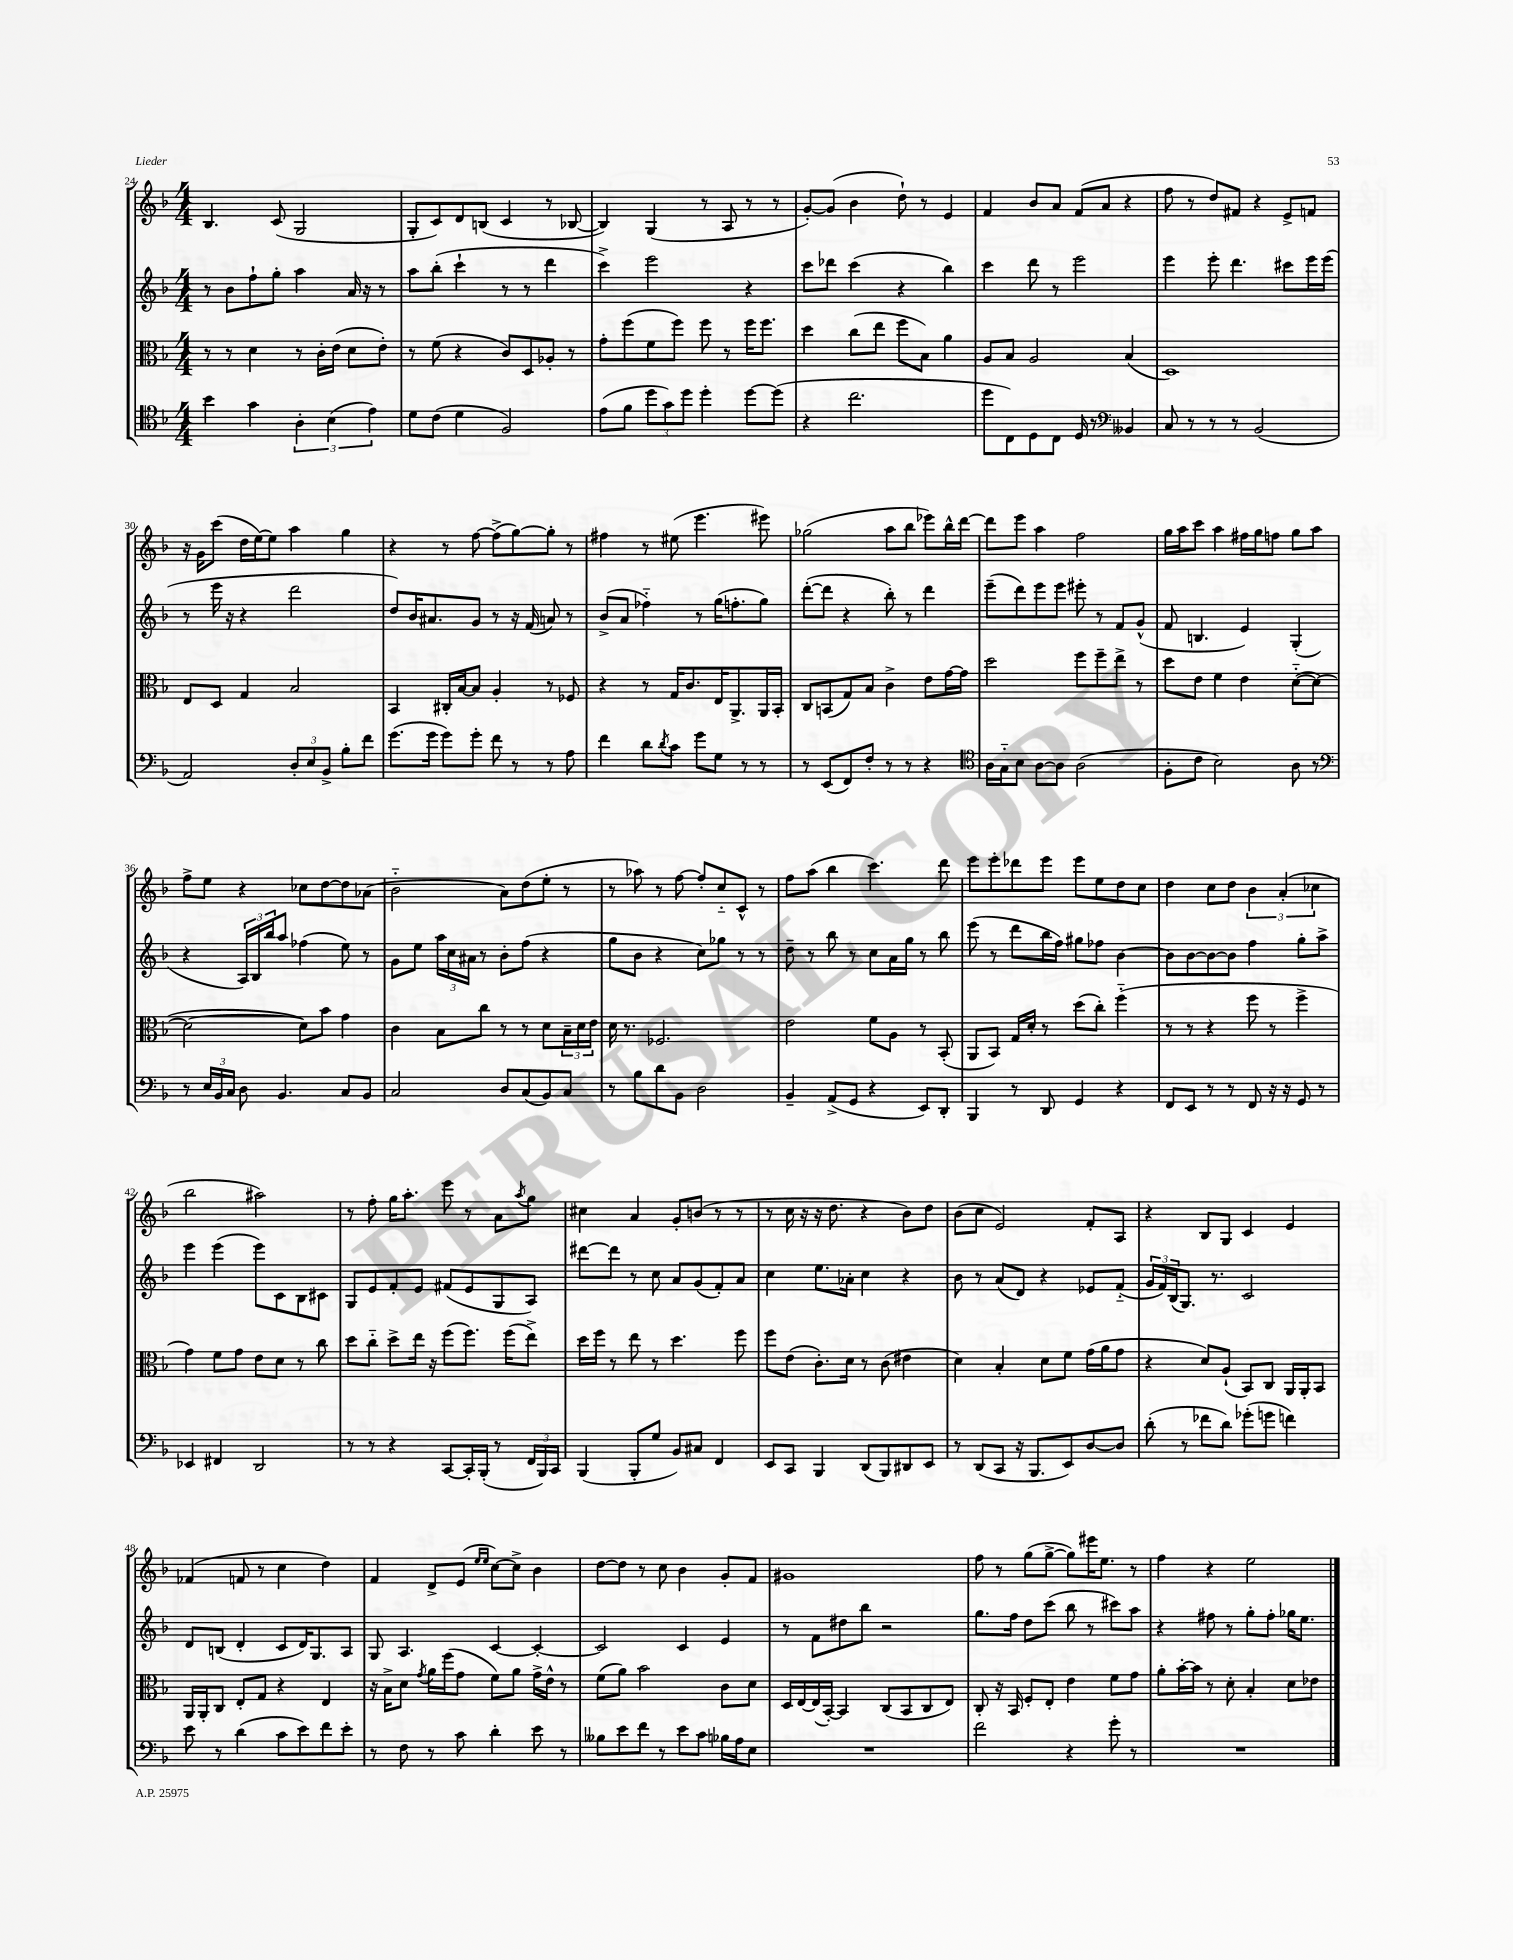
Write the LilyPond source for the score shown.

<<
\new StaffGroup <<
\new Staff = "s0" {
    \clef treble \key f \major \numericTimeSignature \time 4/4
    bes4. c'8( g2 |
    g8-. c'8) d'8 b8( c'4 r8 bes8~ |
    bes4) g4( r8 a8 r8 r8 |
    g'8~-.) g'8( bes'4 d''8-!) r8 e'4 |
    f'4 bes'8 a'8 f'8( a'8 r4 |
    f''8 r8 d''8) fis'8 r4 e'8-> f'8 |
    r16 g'16 c'''8( d''16 e''16~) e''8 a''4 g''4 |
    r4 r8 f''8~ f''8->( g''8~) g''8-. r8 |
    fis''4 r8 eis''8( e'''4. eis'''8) |
    ges''2( a''8 bes''8 ees'''8) bes''16-^ d'''16~ |
    d'''8 e'''8 a''4 f''2 |
    g''16 a''16 c'''8 a''4 fis''16 g''16 f''8 g''8 a''8 |
    f''8-> e''8 r4 ces''8 d''8~ d''8 aes'8( |
    bes'2-_ a'8) d''8( e''8-. r8 |
    r8 aes''8) r8 f''8~ f''8-. c''8-_ c'8-^ r8 |
    f''8 a''8( bes''4 c'''4.) d'''8 |
    e'''8 e'''8-. des'''8 e'''8 e'''8 e''8 d''8 c''8 |
    d''4 c''8 d''8 \tuplet 3/2 { bes'4 a'4-.( ces''4 } |
    bes''2 ais''2) |
    r8 f''8-. g''16 a''8.-. e'''8 r8 a'8 \acciaccatura { a''8 } g''8 |
    cis''4 a'4 g'8-. b'8( r8 r8 |
    r8 c''16 r16 r16 d''8. r4 bes'8) d''8 |
    bes'8( c''8 e'2) f'8-. a8 |
    r4 bes8 g8 c'4 e'4 |
    fes'4( f'8 r8 c''4 d''4) |
    f'4 d'8-> e'8( \grace { e''16 e''16 } c''8~) c''8-> bes'4 |
    d''8~ d''8 r8 c''8 bes'4 g'8-. f'8 |
    gis'1 |
    f''8 r8 g''8( g''8~-> g''8) eis'''16 e''8. r8 |
    f''4 r4 e''2 \bar "|." |
}
\new Staff = "s1" {
    \clef treble \key f \major \numericTimeSignature \time 4/4
    r8 bes'8 f''8-! g''8-. a''4 a'16 r16 r8 |
    a''8 bes''8-.( c'''4-! r8 r8 d'''4 |
    c'''4->) e'''2 r4 |
    c'''8 des'''8 c'''4( r4 bes''4) |
    c'''4 d'''8 r8 e'''2 |
    e'''4 e'''8-. d'''4. cis'''8 e'''16 e'''16( |
    r8 e'''16 r16 r4 d'''2 |
    d''8) bes'16 ais'8. g'8 r8 r16 f'16( a'8) r8 |
    bes'8->( a'8 fes''4-_) r8 g''16( f''8.-. g''8) |
    d'''8~-.( d'''8 r4 bes''8-.) r8 d'''4 |
    e'''8--( d'''8) e'''8 e'''8 eis'''8-. r8 f'8 g'8-^( |
    f'8 b4. e'4) g4-.( |
    r4 \tuplet 3/2 { a16) bes16 bes''16 } a''8 fes''4( e''8) r8 |
    g'8 e''8 \tuplet 3/2 { a''16 c''16 ais'16 } r8 bes'8-. f''8( r4 |
    g''8 bes'8 r4 c''8) ges''8 r8 r8 |
    d''8-- r8 bes''8 r8 c''8 a'16 g''16 r8 bes''8 |
    e'''8( r8 d'''8 bes''16 f''16) gis''8 fes''8 bes'4~ |
    bes'8 bes'8~ bes'8~ bes'8 f''4 g''8-. a''8-> |
    e'''4 e'''4( e'''8) c'8 bes8 cis'8 |
    g8 e'8 f'8-. e'8 fis'8( e'8 g8 a8) |
    dis'''8~ dis'''8 r8 c''8 a'8 g'8( f'8-.) a'8 |
    c''4 e''8. aes'16-. c''4 r4 |
    bes'8 r8 a'8( d'8) r4 ees'8 f'8-_( |
    \tuplet 3/2 { g'16 f'16) bes16( } g8.) r8. c'2 |
    d'8 b8( d'4-. c'8 d'16) g8. a8 |
    g8 a4. c'4~ c'4~-. |
    c'2 c'4 e'4 |
    r8 f'8 dis''8 bes''8 r2 |
    g''8. f''16 d''8 c'''8( bes''8 r8 cis'''8) a''8 |
    r4 fis''8 r8 g''8-. fis''8-. ges''16 e''8. \bar "|." |
}
\new Staff = "s2" {
    \clef alto \key f \major \numericTimeSignature \time 4/4
    r8 r8 d'4 r8 c'16-. e'16( d'8 e'8-.) |
    r8 f'8( r4 c'8) d8 aes8-. r8 |
    g'8-. f''8( f'8 f''8) f''8 r8 f''16 f''8. |
    d''4 c''8( e''8 f''8 bes8) a'4 |
    a8 bes8 a2 bes4( |
    d1) |
    e8 d8 g4 bes2 |
    bes,4 cis16-. bes16~ bes8 a4-. r8 fes8 |
    r4 r8 g16 c'8. e16 a,8.-> a,16 bes,16-. |
    c8 b,8( g8) bes8 c'4-> e'8 g'16~ g'16 |
    d''2 f''8 f''8-- e''8-> r8 |
    d''8 e'8 f'4 e'4 d'8~-_( d'8~ |
    d'2~ d'8) bes'8 g'4 |
    c'4 bes8 c''8 r8 r8 d'8 \tuplet 3/2 { bes16-- d'16 e'16 } |
    d'16 r8. fes2. |
    e'2 f'8 a8 r8 bes,8-.( |
    a,8 bes,8) g16 d'16-. r8 d''8( c''8-.) f''4-_( |
    r8 r8 r4 f''8 r8 f''4-> |
    g'4) f'8 g'8 e'8 d'8 r8 c''8 |
    d''8 c''8-_ d''8-> e''16 r16 f''8( f''8.) f''16( e''8->) |
    d''16 f''16 r8 e''8 r8 d''4. f''8 |
    f''8 e'8( c'8.-.) d'16 r8 c'8( eis'4 |
    d'4) bes4-. d'8 f'8 g'16( a'16 g'8 |
    r4 d'8) a8-!( bes,8) c8 a,16 a,16-. bes,8 |
    a,16 a,16-. c8 e8-. g8 r4 e4 |
    r16 bes16-> d'8 \acciaccatura { g'8 } a'16 f''16( g'8 f'8) a'8 g'16-> e'16-^ r8 |
    f'8( a'8) bes'2 c'8 d'8 |
    d16 e16~ e16( bes,16~-.) bes,4 c8( bes,8 c8 e8) |
    c8-. r16 bes,16 f8-. e8-. e'4 f'8 g'8 |
    a'8-. bes'16~-. bes'16 r8 d'8-. bes4-. d'8 ees'8 \bar "|." |
}
\new Staff = "s3" {
    \clef tenor \key f \major \numericTimeSignature \time 4/4
    bes'4 g'4 \tuplet 3/2 { a4-. bes4( e'4) } |
    d'8 c'8( d'4 f2) |
    e'8( f'8 \tuplet 3/2 { d''8 g'8) d''8 } d''4-. d''8~ d''8( |
    r4 c''2. |
    d''8 c8) d8 c8 d16 r8. \clef bass beses,4 |
    c8 r8 r8 r8 bes,2( |
    a,2) \tuplet 3/2 { d8-. e8 bes,8-> } bes8-. f'8 |
    g'8.( g'16 g'8) g'8-. f'8 r8 r8 a8 |
    f'4 d'8 \acciaccatura { d'8 } c'8 g'8 g8 r8 r8 |
    r8 e,8( f,8) f8-. r8 r8 r4 |
    \clef tenor a16 g16-_ bes8 a8~ a8 a2( |
    f8-. c'8 bes2) a8 r8 |
    \clef bass r8 \tuplet 3/2 { e16 bes,16 c16 } d8 bes,4. c8 bes,8 |
    c2 d8 c8( bes,8) c8 |
    r8 bes8 d'8 bes,8 d2 |
    bes,4-- a,8->( g,8 r4 e,8) d,8-. |
    bes,,4 r8 d,8 g,4 r4 |
    f,8 e,8 r8 r8 f,8 r16 r16 g,8 r8 |
    ees,4 fis,4 d,2 |
    r8 r8 r4 c,8~ c,16-. bes,,16-.( r8 \tuplet 3/2 { f,16 bes,,16) c,16 } |
    bes,,4( bes,,8-. g8 bes,8) cis8 f,4 |
    e,8 c,8 bes,,4 d,8( bes,,8) dis,8 e,8 |
    r8 d,8( c,8 r16 bes,,8. e,8) d8~ d8 |
    d'8-.( r8 fes'8 d'8) ges'8-.( g'8 f'4) |
    e'8 r8 d'4( c'8 e'8) f'8 e'8-. |
    r8 f8 r8 c'8 d'4-. e'8 r8 |
    beses8 e'8 f'8 r8 e'8 c'8 bes16 a16 e8 |
    R1 |
    f'2 r4 g'8-. r8 |
    R1 \bar "|." |
}
>>
>>
\layout { \context { \Score currentBarNumber = #24 } }
